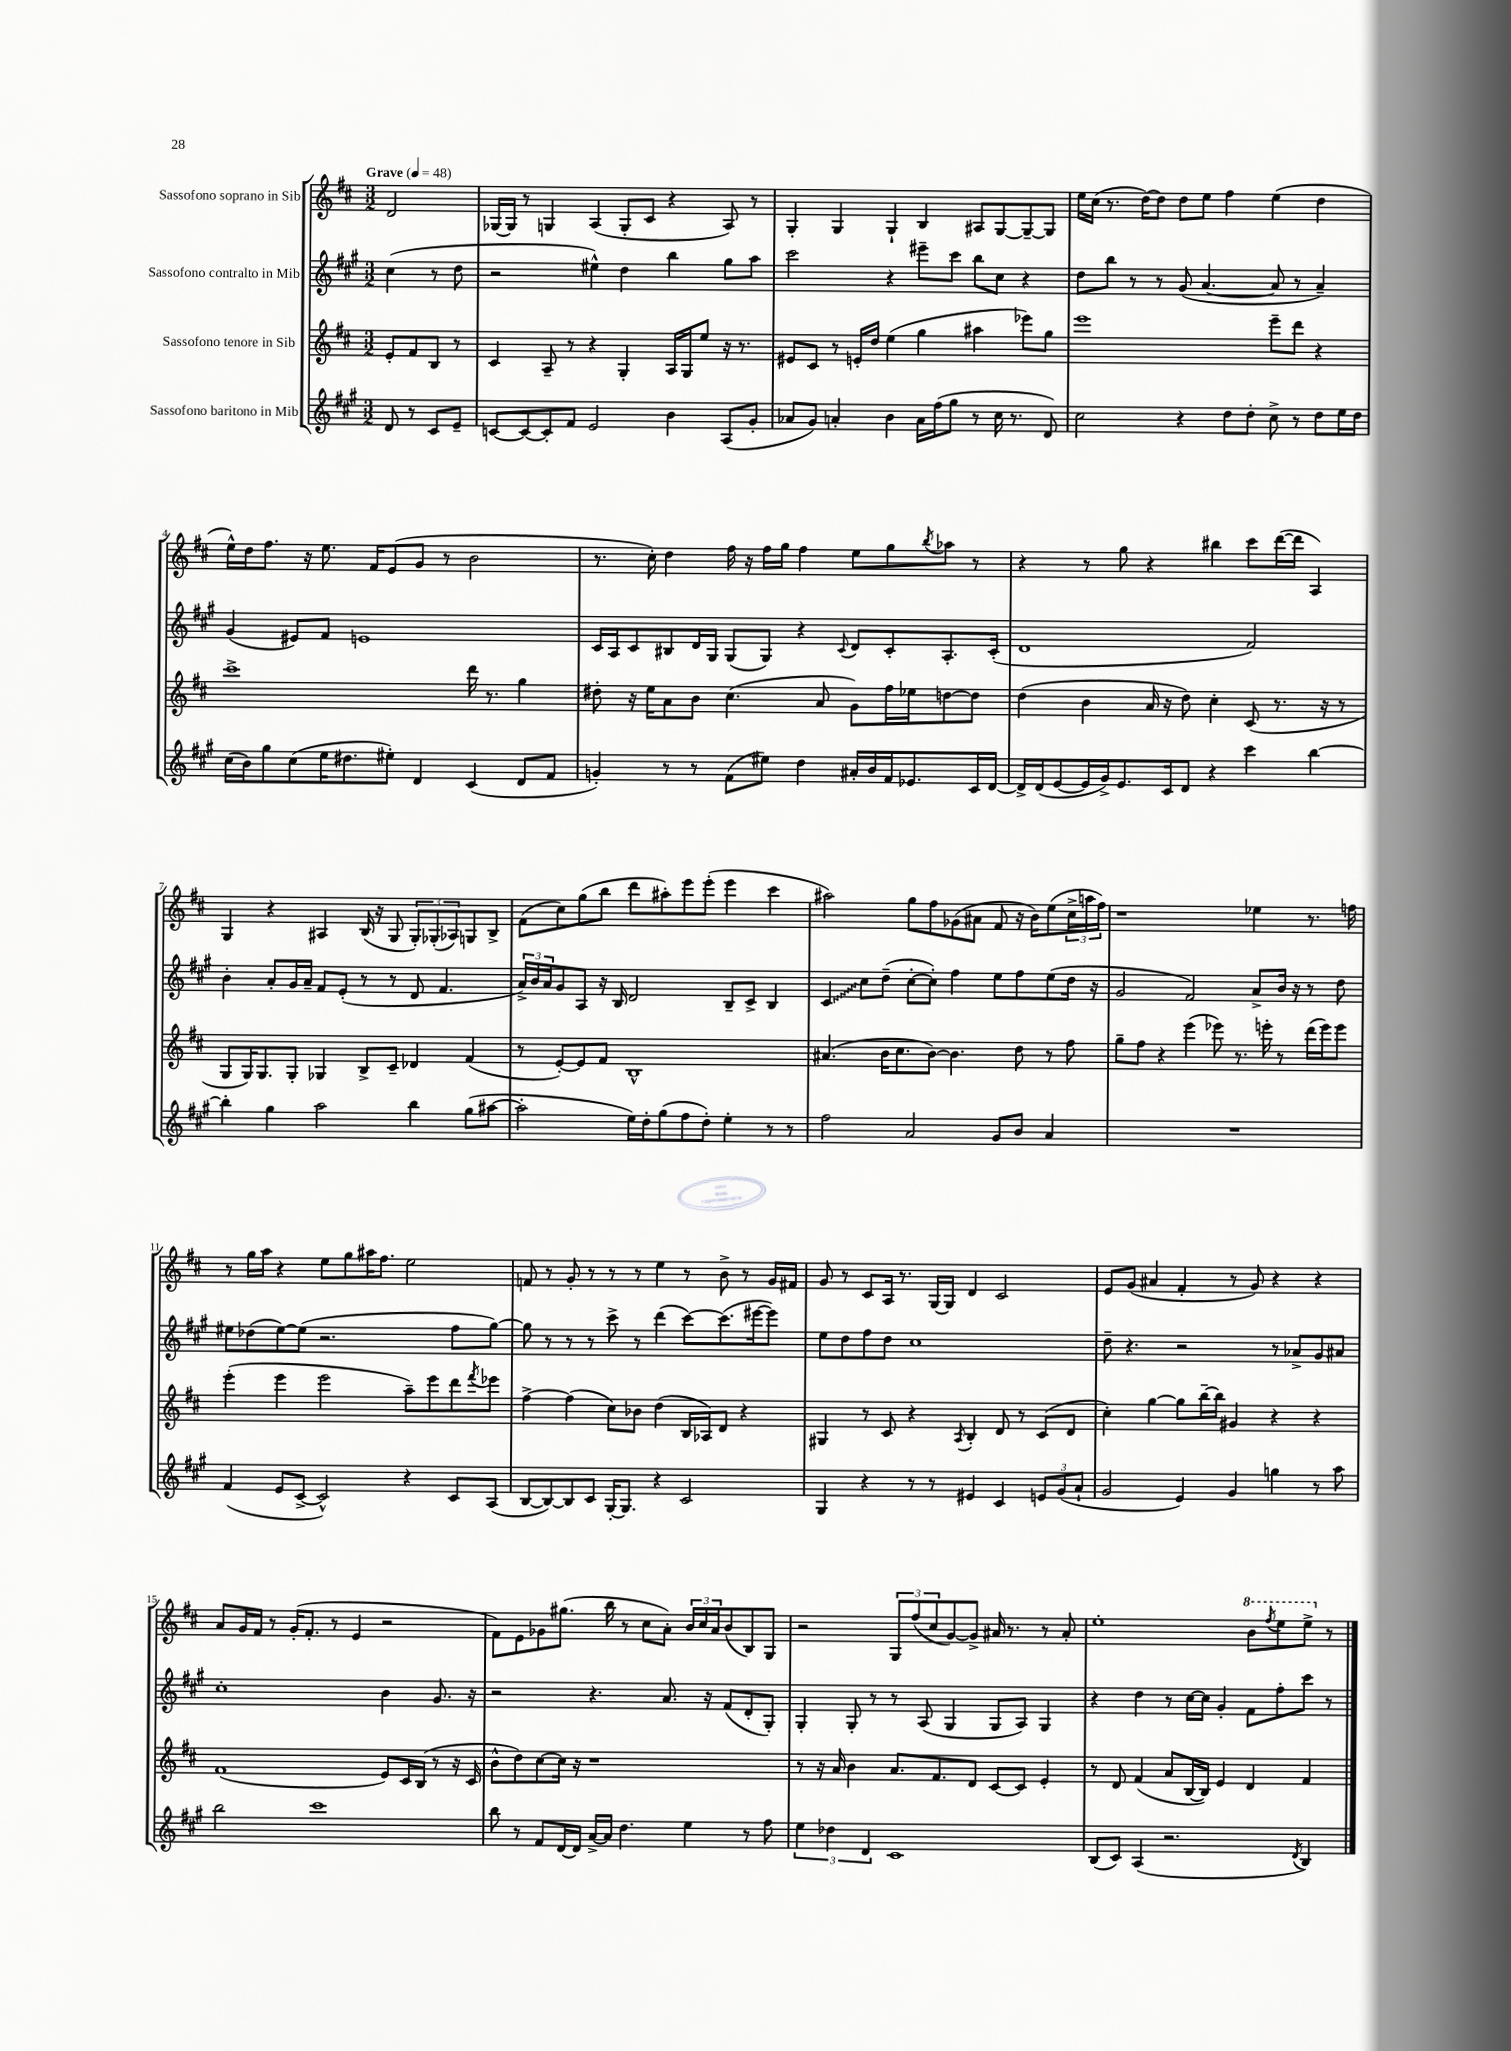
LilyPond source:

<<
\new StaffGroup <<
\new Staff = "s0" \with { instrumentName = "Sassofono soprano in Sib" } {
    \clef treble \key d \major \numericTimeSignature \time 3/2 \partial 2 \tempo "Grave" 4 = 48
    d'2 |
    ges16~ ges16 r8 g4 a4( g8-. cis'8 r4 a8) r8 |
    g4-. g4 g4-! b4 ais8 g8~ g8~-- g8 |
    e''16 cis''16( r8. d''16~) d''8 d''8 e''8 fis''4 e''4( d''4 |
    e''16-^) d''16 fis''8. r16 e''8. fis'16 e'8( g'8 r8 b'2 |
    r8. cis''16-.) d''4 fis''16 r16 fis''16 g''16 fis''4 e''8 g''8 \acciaccatura { b''8 } aes''8 r8 |
    r4 r8 g''8 r4 bis''4 cis'''8 d'''16~( d'''16 a4) |
    g4 r4 ais4 b16( r16 g8 \tuplet 3/2 { g8-.) ges8-.( aes8) } g8 b8-> |
    fis'8( cis''8) g''8( b''8 d'''8 ais''8-.) e'''8 e'''8-.( e'''4 cis'''4 |
    ais''2) g''8 fis''8 ges'8( ais'8 fis'8 r16 b'16) e''8( \tuplet 3/2 { cis''16-> a''16 fis''16) } |
    r1 ees''4 r8. f''16 |
    r8 g''16 a''16 r4 e''8 g''8 ais''16 fis''8. e''2 |
    f'8 r8 g'8-. r8 r8 r8 e''4 r8 b'8-> r8 g'16 fis'16 |
    g'8 r8 cis'8 a16 r8. g16~ g16 d'4 cis'2 |
    e'8 g'8( ais'4 fis'4-. r8 g'8) r4 r4 |
    a'8 g'16 fis'16 r8 g'16-.( fis'8.-. r8 e'4 r2 |
    fis'8) e'8 ges'8 gis''8.( b''16 r8 cis''8 a'8-.) \tuplet 3/2 { b'16 cis''16 a'16 } b'8( b8) g8 |
    r2 \tuplet 3/2 { g8 fis''8( cis''8 } g'8~) g'8-> ais'16 r8. r8 ais'8-. |
    e''1-. \ottava #1 b''8 \acciaccatura { fis'''8 } e'''8 e'''8-> \ottava #0 r8 \bar "|." |
}
\new Staff = "s1" \with { instrumentName = "Sassofono contralto in Mib" } {
    \clef treble \key a \major \numericTimeSignature \time 3/2 \partial 2
    cis''4( r8 d''8 |
    r2 eis''4-^) d''4 b''4 gis''8 a''8 |
    cis'''2 r4 eis'''8-- cis'''8 b''8 cis''8 r4 |
    d''8 b''8 r8 r8 gis'8( a'4.~ a'8 r8 a'4--) |
    gis'4( eis'8) fis'8 e'1 |
    cis'16 a16 cis'8 bis8 d'16 gis16 gis8( gis8) r4 \appoggiatura { cis'8 } d'8 cis'8-. a8.-. cis'16-.( |
    d'1 fis'2) |
    b'4-. a'8-. gis'16 a'16-- fis'8 e'8-.( r8 r8 d'8 fis'4. |
    \tuplet 3/2 { a'16->) b'16 a'16 } gis'8 a8 r16 b16 d'2 b8-- cis'8-> b4 |
    \once \override Glissando.style = #'zigzag cis'4\glissando cis''8 d''8--( cis''8~-. cis''8-.) fis''4 e''8 fis''8 e''8( d''16 r16 |
    gis'2 fis'2) a'8-> b'16 r16 r8 d''8 |
    eis''8 des''8( eis''8~) eis''8( r2. fis''8 gis''8~) |
    gis''8 r8 r8 r8 cis'''8-> r8 d'''4( cis'''8~) cis'''8.( eis'''16~ eis'''8) |
    e''8 d''8 fis''8 d''8 cis''1 |
    d''8-- r4. r2 r8 aes'8-> gis'8 ais'8 |
    cis''1-. b'4 gis'8. r16 |
    r2 r4. a'8. r16 fis'8( d'8-. gis8-.) |
    gis4-. gis8-. r8 r8 a8( gis4 gis8 a8) gis4 |
    r4 d''4 r8 cis''16~ cis''16 gis'4-. fis'8 fis''8-. cis'''8 r8 \bar "|." |
}
\new Staff = "s2" \with { instrumentName = "Sassofono tenore in Sib" } {
    \clef treble \key d \major \numericTimeSignature \time 3/2 \partial 2
    e'8-. fis'8 b8 r8 |
    cis'4 a8-- r8 r4 g4-. a16 g16 e''8 r16 r8. |
    eis'8 cis'8 r8 e'16-. d''16 e''4( g''4 ais''4 ees'''8) g''8 |
    e'''1 e'''8-- d'''8 r4 |
    cis'''1-> d'''16 r8. g''4 |
    dis''8-. r16 e''16 a'8 b'8 cis''4.( a'8 g'8) fis''16 ees''16 d''8~ d''8 |
    d''4( b'4 a'16 r16 d''8) cis''4-. cis'8( r8. r16 r8 |
    g8 g16) g8. g8-. ges4 b8-> cis'8-- des'4 fis'4( |
    r8 e'8~-.) e'8 fis'8 b1-^ |
    ais'4.( b'16 cis''8. b'8~) b'4. d''8 r8 fis''8 |
    g''8-- fis''8 r4 e'''4( ees'''8) r8. e'''16-. r8 d'''16( e'''16) e'''8 |
    e'''4-.( e'''4 e'''2 a''8--) e'''8 d'''8 \acciaccatura { fis'''8 } ees'''8 |
    fis''4~-> fis''4( cis''8) bes'8 d''4( b16 aes16) d'8 r4 |
    gis4 r8 cis'8 r4 \acciaccatura { a8 } b4-. d'8 r8 cis'8( d'8 |
    cis''4-.) g''4~ g''8 b''16~-- b''16 gis'4 r4 r4 |
    fis'1( e'8) cis'16 b16( r8 r16 cis'16 |
    b'8-^ d''8) cis''8~ cis''16 r16 r1 |
    r8 r16 a'16 b'4 a'8. fis'8. d'8 cis'8~ cis'8 e'4-. |
    r8 d'8 fis'4( a'8 b16~ b16) e'4 d'4 fis'4 \bar "|." |
}
\new Staff = "s3" \with { instrumentName = "Sassofono baritono in Mib" } {
    \clef treble \key a \major \numericTimeSignature \time 3/2 \partial 2
    d'8 r8 cis'8 e'8-- |
    c'8~ c'8~ c'8-. fis'8 e'2 b'4 a8( gis'8-. |
    aes'8 gis'8) a'4-. b'4 a'16 fis''16( gis''8 r8 cis''16 r8. d'8) |
    cis''2 r4 d''8 d''8-. cis''8-> r8 d''8 e''16 d''16 |
    cis''16( b'16) gis''8 cis''8( e''16 dis''8. eis''8-.) d'4 cis'4( d'8 fis'8 |
    g'4-.) r8 r8 fis'8( eis''8) d''4 ais'16-. b'16 fis'16 ees'8. cis'16 d'16~ |
    d'16-> d'16( e'8~ e'16 gis'16->) e'8. cis'16 d'8 r4 cis'''4 b''4~ |
    b''4-. gis''4 a''2 b''4 gis''8( ais''8~ |
    ais''2-. e''16) d''16-. gis''8( fis''8 d''8-.) e''4-. r8 r8 |
    fis''2 a'2 gis'8 b'8 a'4 |
    R1. |
    fis'4( e'8 cis'8~-> cis'2-^) r4 cis'8 a8( |
    b8~ b8~) b8 cis'8 gis16~-. gis8. r4 cis'2 |
    gis4 r4 r8 r8 eis'4 cis'4 \tuplet 3/2 { e'8 gis'8( a'8-! } |
    gis'2 e'4) gis'4 g''4 r8 a''8 |
    b''2 cis'''1 |
    b''8 r8 fis'8 d'16~ d'16 a'16~-> a'16 d''4. e''4 r8 fis''8 |
    \tuplet 3/2 { e''4 des''4 d'4 } cis'1 |
    b8( cis'8) a4( r2. \acciaccatura { d'8 } b4) \bar "|." |
}
>>
>>
